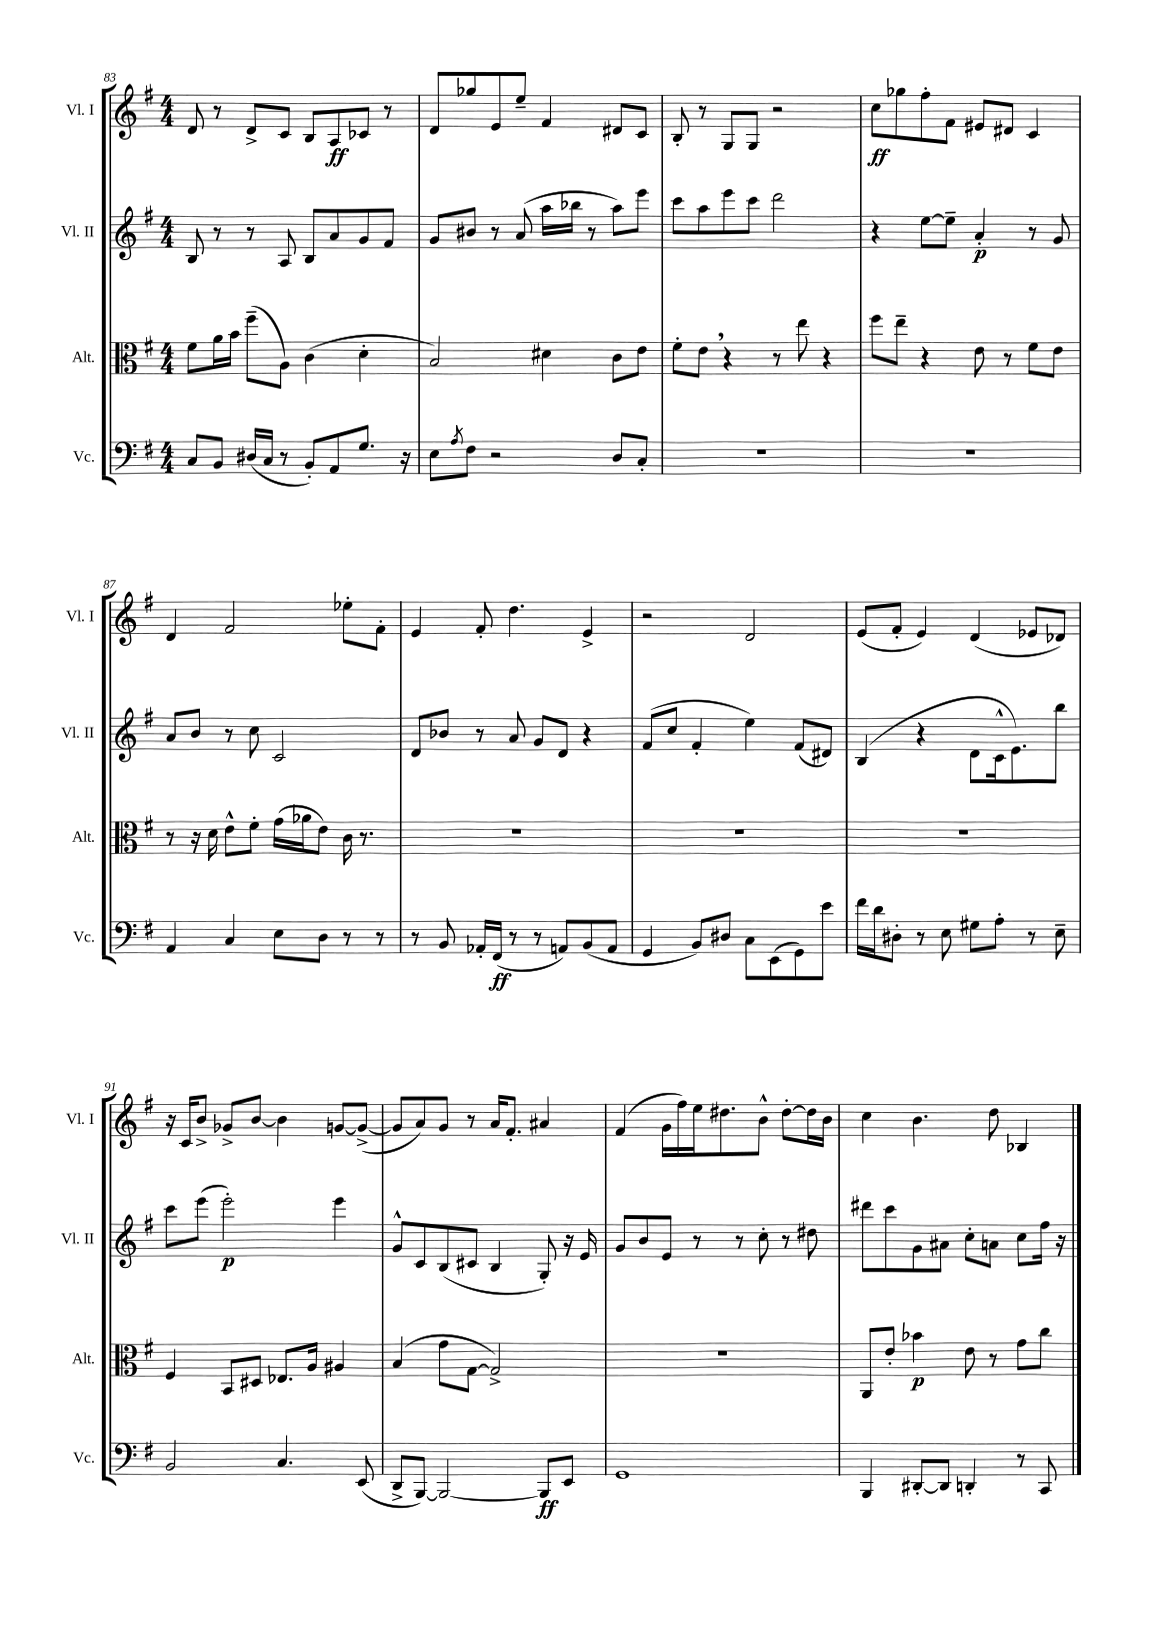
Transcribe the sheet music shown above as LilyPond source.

<<
\new StaffGroup <<
\new Staff = "s0" \with { instrumentName = "Vl. I" shortInstrumentName = "Vl. I" } {
    \clef treble \key g \major \numericTimeSignature \time 4/4
    d'8 r8 d'8-> c'8 b8 a8\ff ces'8 r8 |
    d'8 ges''8 e'8 e''8-- fis'4 dis'8 c'8 |
    b8-. r8 g8 g8 r2 |
    c''8\ff ges''8 fis''8-. fis'8 eis'8 dis'8 c'4 |
    d'4 fis'2 ees''8-. fis'8-. |
    e'4 fis'8-. d''4. e'4-> |
    r2 d'2 |
    e'8( fis'8-. e'4) d'4( ees'8 des'8) |
    r16 c'16 b'8-> ges'8-> b'8~ b'4 g'8~ g'8~->( |
    g'8 a'8) g'8 r8 a'16 fis'8.-. ais'4 |
    fis'4( g'16 fis''16) e''16 dis''8. b'8-^ dis''8~-. dis''16 b'16 |
    c''4 b'4. d''8 bes4 \bar "|." |
}
\new Staff = "s1" \with { instrumentName = "Vl. II" shortInstrumentName = "Vl. II" } {
    \clef treble \key g \major \numericTimeSignature \time 4/4
    b8 r8 r8 a8 b8 a'8 g'8 fis'8 |
    g'8 bis'8 r8 a'8( a''16 bes''16 r8 a''8) e'''8 |
    c'''8 a''8 e'''8 c'''8 d'''2 |
    r4 e''8~ e''8-- a'4-.\p r8 g'8 |
    a'8 b'8 r8 c''8 c'2 |
    d'8 bes'8 r8 a'8 g'8 d'8 r4 |
    fis'8( c''8 fis'4-. e''4) fis'8( dis'8) |
    b4( r4 d'8 c'16-^ e'8.) b''8 |
    c'''8 e'''8( e'''2-.\p) e'''4 |
    g'8-^ c'8 b8( cis'8 b4 g8-.) r16 e'16 |
    g'8 b'8 e'8 r8 r8 c''8-. r8 dis''8 |
    dis'''8 c'''8 g'8 ais'8 c''8-. a'8 c''8 fis''16 r16 \bar "|." |
}
\new Staff = "s2" \with { instrumentName = "Alt." shortInstrumentName = "Alt." } {
    \clef alto \key g \major \numericTimeSignature \time 4/4
    fis'8 a'16 b'16 fis''8--( a8) c'4( d'4-. |
    b2) dis'4 c'8 e'8 |
    fis'8-. e'8 \breathe r4 r8 e''8 r4 |
    fis''8 e''8-- r4 e'8 r8 fis'8 e'8 |
    r8 r16 d'16 e'8-^ fis'8-. g'16( aes'16 e'8) c'16 r8. |
    R1 |
    R1 |
    R1 |
    fis4 b,8 dis8 ees8. a16 ais4 |
    b4( g'8 g8~ g2->) |
    R1 |
    a,8 e'8-. bes'4\p e'8 r8 g'8 c''8 \bar "|." |
}
\new Staff = "s3" \with { instrumentName = "Vc." shortInstrumentName = "Vc." } {
    \clef bass \key g \major \numericTimeSignature \time 4/4
    c8 b,8 dis16( c16 r8 b,8-.) a,8 g8. r16 |
    e8 \acciaccatura { a8 } fis8 r2 d8 c8-. |
    R1 |
    R1 |
    a,4 c4 e8 d8 r8 r8 |
    r8 b,8 aes,16-. fis,16\ff( r8 r8 a,8) b,8( a,8 |
    g,4 b,8) dis8 c8 e,8( g,8) e'8 |
    fis'16 d'16 dis8-. r8 e8 gis8 a8-. r8 e8-- |
    b,2 c4. e,8( |
    d,8-> b,,8~) b,,2~ b,,8\ff e,8 |
    g,1 |
    b,,4 dis,8~-. dis,8 d,4-. r8 c,8 \bar "|." |
}
>>
>>
\layout { \context { \Score currentBarNumber = #83 } }
